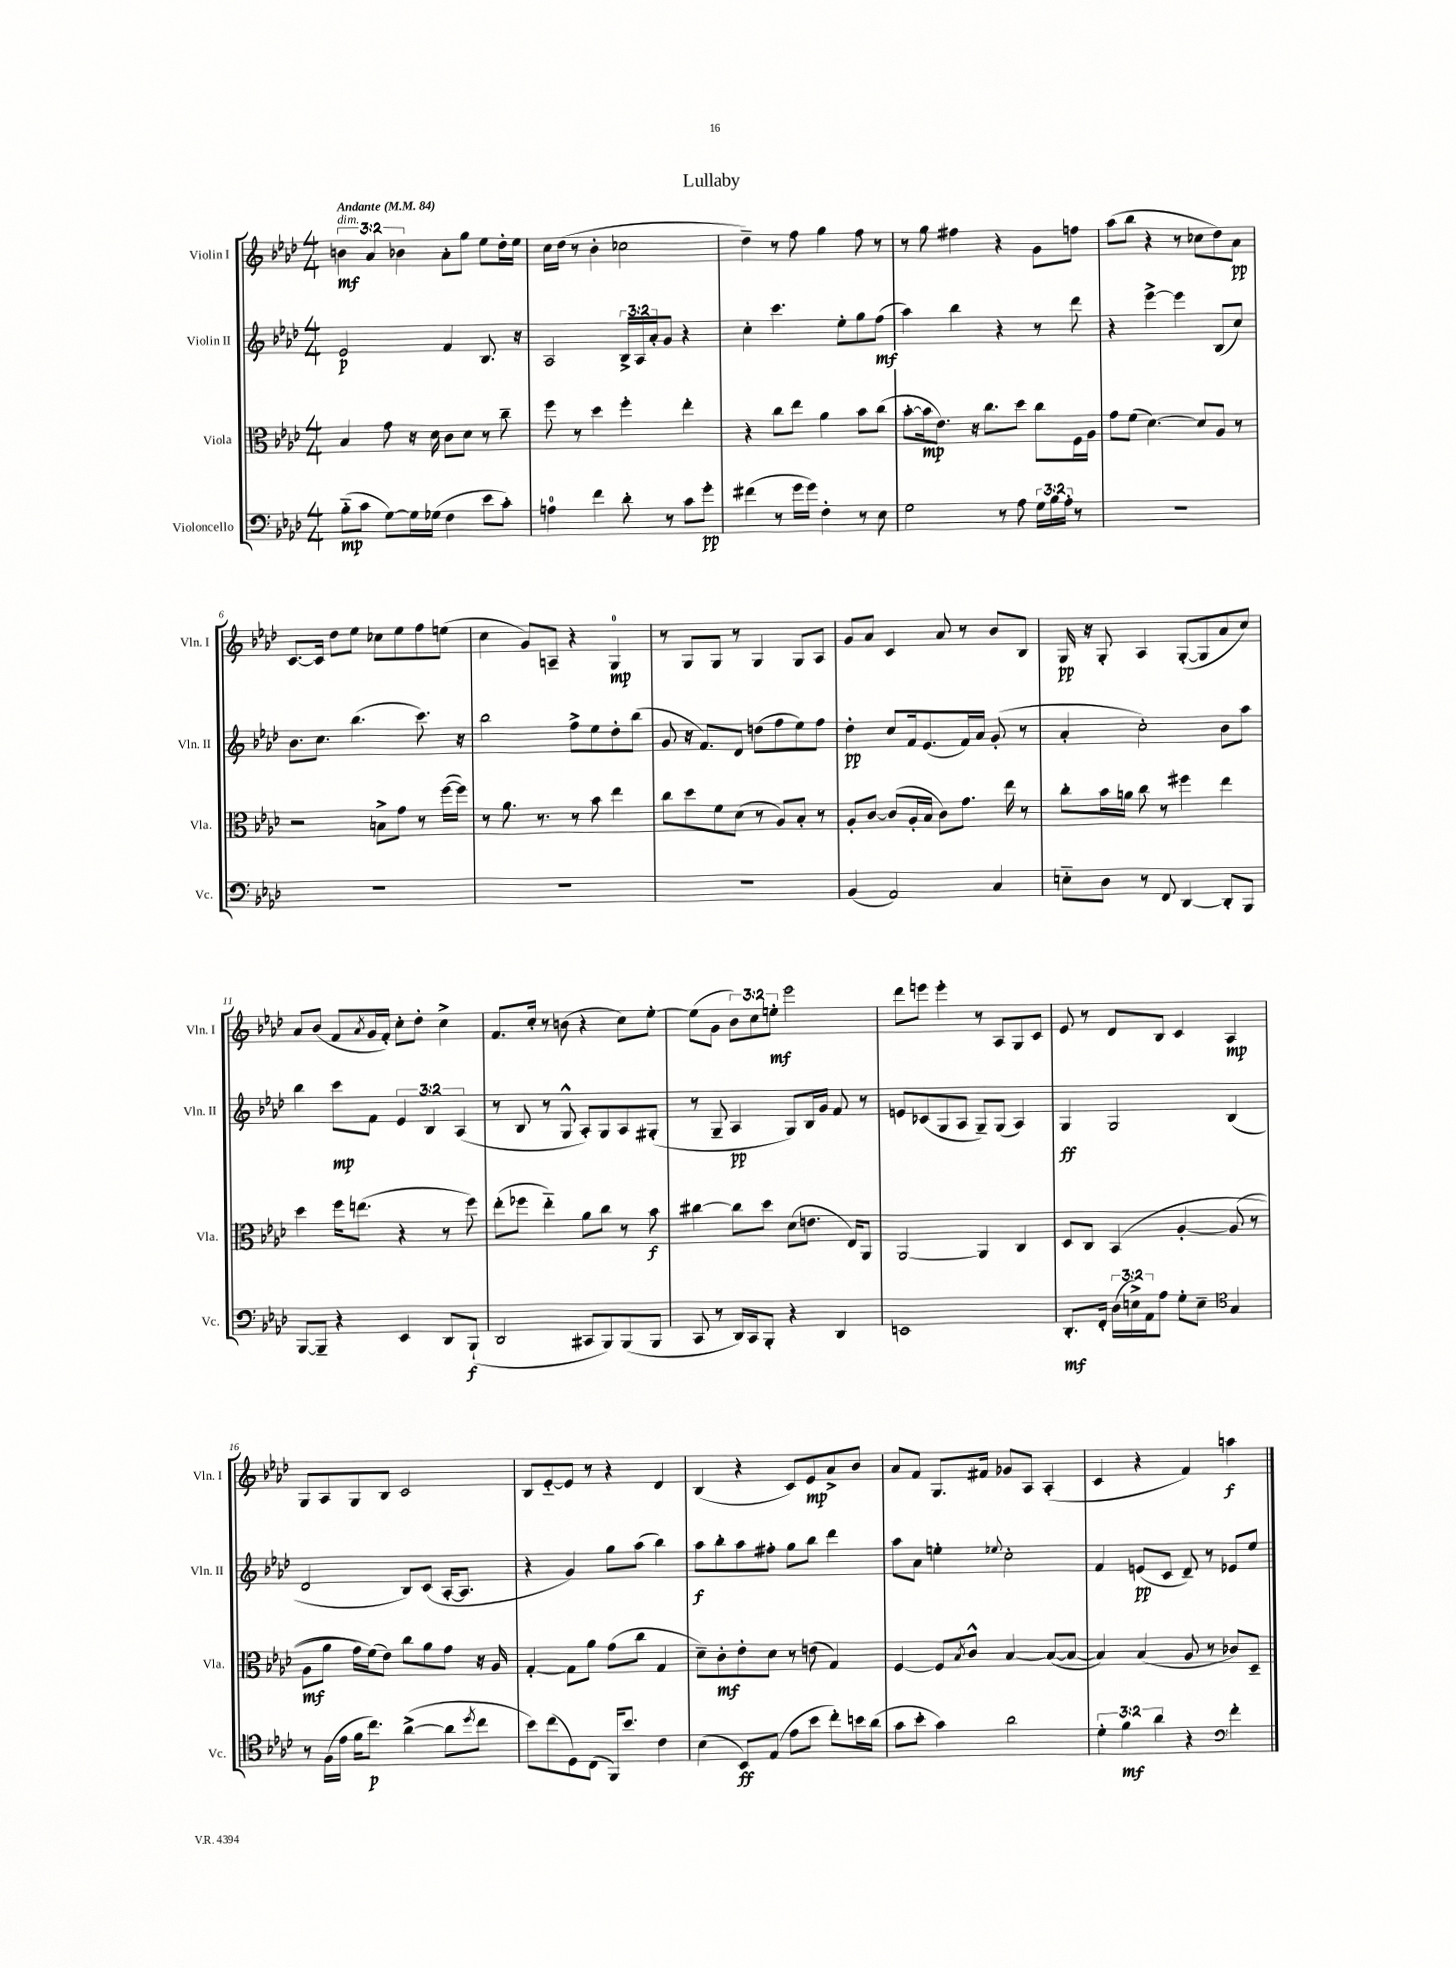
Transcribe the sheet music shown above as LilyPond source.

\header { title = "Lullaby" }
<<
\new StaffGroup <<
\new Staff = "s0" \with { instrumentName = "Violin I" shortInstrumentName = "Vln. I" } {
    \clef treble \key aes \major \numericTimeSignature \time 4/4 \override Staff.TupletNumber.text = #tuplet-number::calc-fraction-text \tempo "Andante" 4 = 84
    \tuplet 3/2 { b'4\mf^\markup { \italic "dim." } aes'4 bes'4 } aes'8-. g''8 ees''8 des''16-. ees''16 |
    c''16 des''16( r8 bes'4-. ces''2 |
    des''4--) r8 f''8 g''4 f''8 r8 |
    r8 g''8 fis''4 r4 g'8 f''8 |
    aes''8( bes''8 r4 r8 ces''8 des''8) aes'8\pp |
    c'8.~ c'16 des''8 ees''8 ces''8 ees''8 f''8 e''8( |
    c''4 g'8) a8-- r4 g4-0\mp |
    r8 g8 g8 r8 g4 g8 aes8 |
    g'8 aes'8 c'4 aes'8 r8 bes'8 bes8 |
    g16\pp r16 g8-. aes4 g8~-.( g8 aes'8 c''8) |
    aes'8 bes'8( f'8 \acciaccatura { aes'8 } g'16 f'16-.) c''8-. des''8-. c''4-> |
    f'8. c''16-. r8 b'8( r4 c''8) ees''8~-. |
    ees''8( g'8 \tuplet 3/2 { bes'8) c''8 e''8-.\mf } ees'''2 |
    des'''8 e'''8 e'''4-. r8 aes8 g8 c'8 |
    ees'8 r8 des'8 bes8 c'4 aes4\mp |
    g8 aes8 g8 bes8 c'2 |
    bes8 ees'8~-_ ees'8 r8 r4 des'4 |
    bes4( r4 c'8) ees'8\mp aes'8-> bes'8 |
    aes'8 f'8 g8. fis'16 ges'8 aes8 aes4-.( |
    c'4 r4 f'4) a''4\f \bar "|." |
}
\new Staff = "s1" \with { instrumentName = "Violin II" shortInstrumentName = "Vln. II" } {
    \clef treble \key aes \major \numericTimeSignature \time 4/4 \override Staff.TupletNumber.text = #tuplet-number::calc-fraction-text
    ees'2\p f'4 bes8. r16 |
    aes2 \tuplet 3/2 { bes16-> aes16 aes'16-. } g'8 r4 |
    c''4-. c'''4. ees''8-. g''8 f''8\mf( |
    aes''4) bes''4 r4 r8 des'''8 |
    r4 ees'''4~-> ees'''4 bes8( c''8) |
    bes'8. c''8. bes''4.( c'''8.) r16 |
    bes''2 f''8-> ees''8 des''8-. bes''8( |
    g'8 r16 f'8.) des'8 d''8( f''8 ees''8) f''8 |
    des''4-.\pp c''8 f'16 ees'8.( f'16) aes'16 g'8-.( r8 |
    aes'4-. c''2-.) bes'8 aes''8 |
    bes''4 c'''8\mp f'8 \tuplet 3/2 { ees'4 bes4 aes4( } |
    r8 bes8 r8 g8-^ aes8-.) g8 aes8 gis8-.( |
    r8 g8-- aes4\pp g8) bes16 g'16 f'8 r8 |
    e'8 ces'8( g8 aes8 g8--) g8( aes4) |
    g4\ff g2 bes4( |
    des'2 bes8) c'8( aes16~-. aes8. |
    r4 g'4) g''8 aes''8( bes''4) |
    aes''8\f bes''8-. aes''8 fis''8-. g''8 bes''8 des'''4 |
    aes''8 aes'8 e''4-. \appoggiatura { ees''8 } c''2-. |
    f'4 e'8\pp( c'8 des'8--) r8 ees'8 ees''8 \bar "|." |
}
\new Staff = "s2" \with { instrumentName = "Viola" shortInstrumentName = "Vla." } {
    \clef alto \key aes \major \numericTimeSignature \time 4/4
    bes4 g'8 r16 des'16 c'8 des'8 r8 c''8-- |
    f''8 r8 des''4 f''4-. ees''4-. |
    r4 c''8 ees''8 aes'4 bes'8 c''8( |
    bes'8~-. bes'16\mp ees'8.) r16 c''8. des''8 c''8 f16 aes16 |
    g'8 f'8( des'4.~) des'8 aes8 r8 |
    r2 b8-> g'8 r8 f''16~( f''16) |
    r8 aes'8. r8. r8 bes'8 ees''4 |
    c''8 des''8 f'8 des'8( r8 aes8) bes8-. r8 |
    aes8-. c'8~ c'8( aes16-. bes16 c'8) g'8. ees''16 r8 |
    c''8-. bes'16 a'16 c''8 r8 fis''4 ees''4 |
    des''4 f''16 e''8.( r4 r8 f''8) |
    ees''8-.( fes''8 ees''4-_) aes'8 c''8 r8 bes'8\f |
    cis''4~ cis''8 des''8 des'8( e'8. ees16) aes,8 |
    aes,2~ aes,4 c4 |
    des8 c8 bes,4\( aes4~-. aes8( r8 |
    aes8\mf aes'8 g'16) f'16(\) ees'8) c''8 aes'8 g'8 r16 aes16 |
    g4~-. g8 aes'8 g'8( c''8 g4 |
    des'8--) c'8-.\mf ees'8-. des'8 r8 e'8( g4) |
    f4~ f8 \acciaccatura { bes8 } c'8-^ bes4~ bes8~( bes8~ |
    bes4) bes4( aes8 r8 ces'8) des8-- \bar "|." |
}
\new Staff = "s3" \with { instrumentName = "Violoncello" shortInstrumentName = "Vc." } {
    \clef bass \key aes \major \numericTimeSignature \time 4/4 \override Staff.TupletNumber.text = #tuplet-number::calc-fraction-text
    bes8-_\mp( c'8 g8~) g16 ges16( f4 ees'8 c'8-.) |
    a4-0 f'4 des'8-. r8 c'8 g'8-.\pp |
    fis'4( r8 g'16 g'16) f4-. r8 ees8 |
    g2 r8 aes8 \tuplet 3/2 { g16 bes16 aes16-. } r8 |
    R1 |
    R1 |
    R1 |
    R1 |
    bes,4( aes,2) c4 |
    e8-_ des8 r8 f,8 des,4~ des,8-. bes,,8 |
    bes,,8~ bes,,8-- r4 ees,4 des,8 bes,,8-!\f( |
    des,2 cis,8 bes,,8) bes,,8( bes,,8 |
    c,8 r8 des,16) c,16 bes,,8-. r4 des,4 |
    e,1 |
    des,8.-.\mf f,16-. \tuplet 3/2 { des16( e16->) aes,16 } aes8 g8-. e8-- \clef tenor g4 |
    r8 f16( ees'16 f'16 c''8.\p) aes'4~->( aes'8 \acciaccatura { des''8 } c''8 |
    bes'8) c''8( des8) c8( f,16) bes'8. c'4 |
    bes4( bes,8\ff) ees8( ees'8 bes'8 c''8-.) b'16 aes'16( |
    g'8 bes'8-. g'4) aes'2 |
    \tuplet 3/2 { des'4-. f'4\mf aes'4 } r4 \clef bass f'4-. \bar "|." |
}
>>
>>
